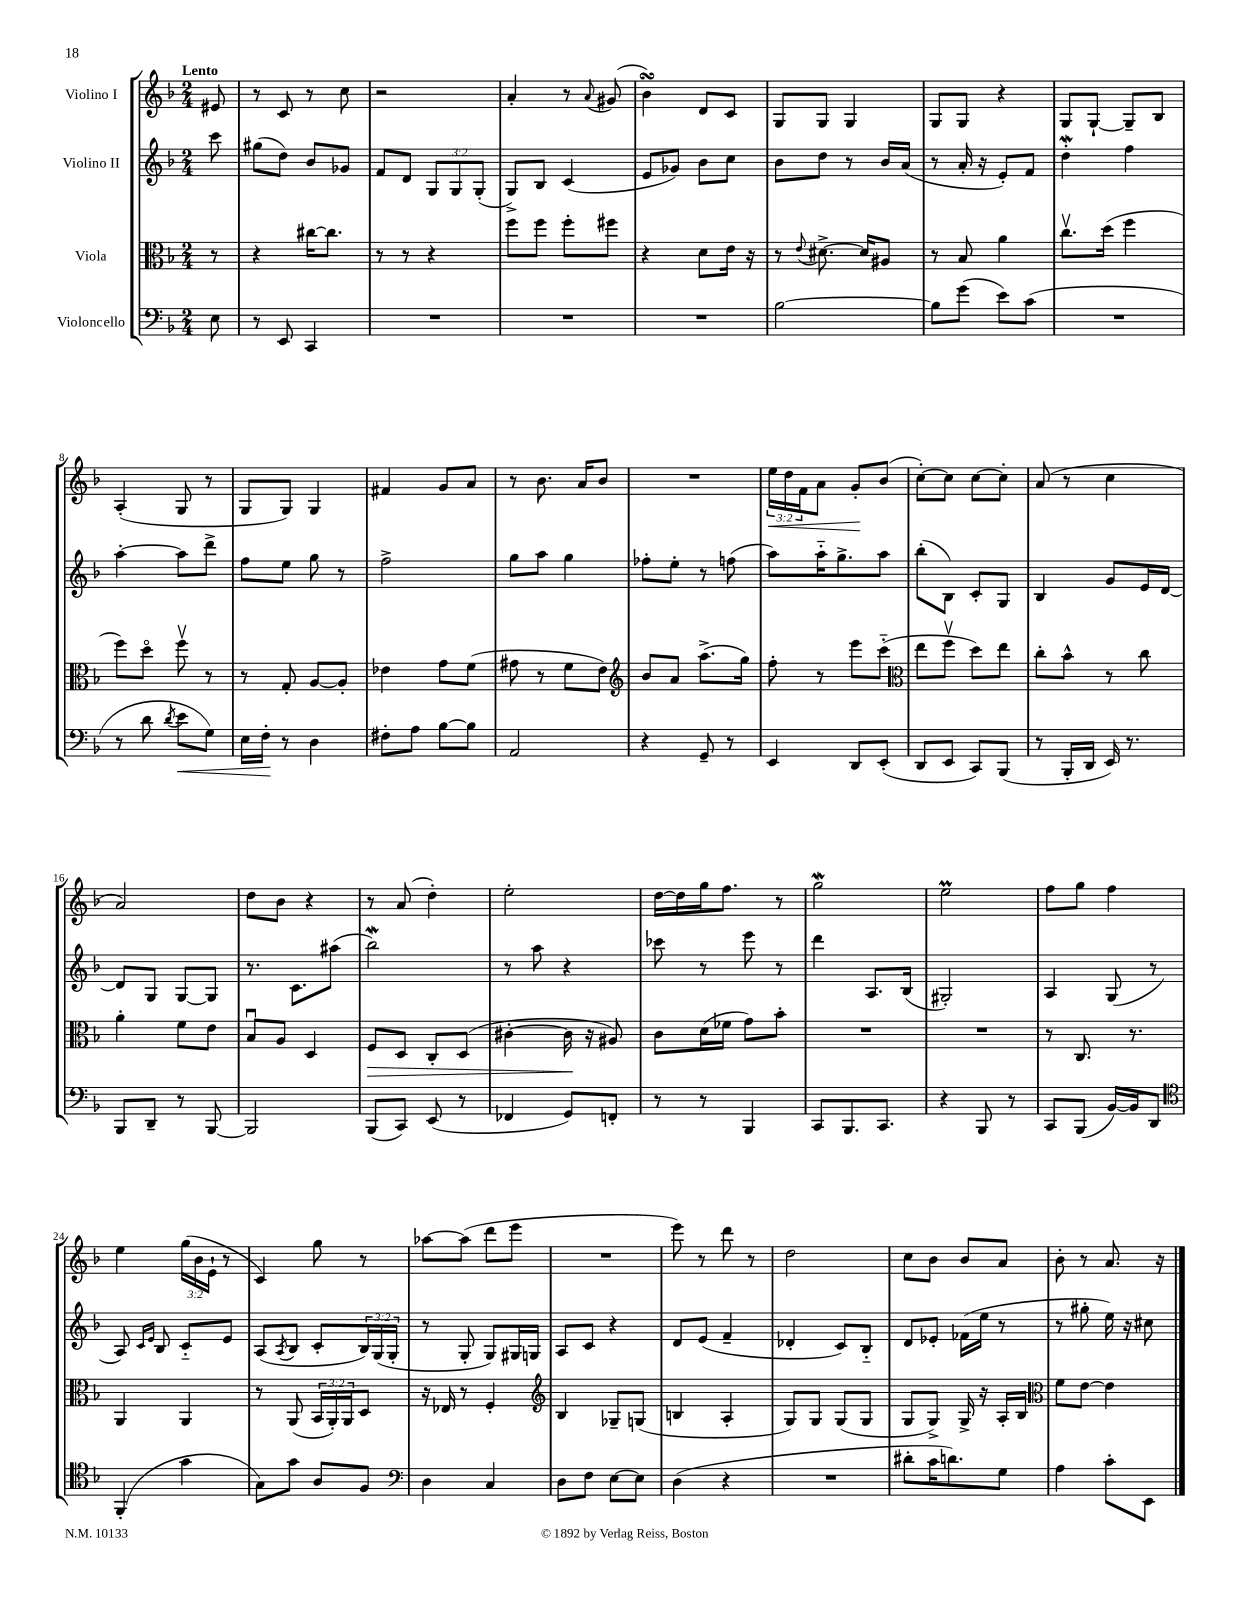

**kern	**kern	**kern	**kern
*staff4	*staff3	*staff2	*staff1
*clefF4	*clefC3	*clefG2	*clefG2
*k[b-]	*k[b-]	*k[b-]	*k[b-]
*M2/4	*M2/4	*M2/4	*M2/4
8E\	8r	8ccc\	8e#/
=	=	=	=
8r	4r	(8gg#\L	8r
8EE/	.	8dd\J)	8c/
4CC/	[16cc#\LK	8b-/L	8r
.	8.cc#\]J	.	.
.	.	8g-/J	8cc\
=	=	=	=
2r	8r	8f/L	2r
.	8r	8d/J	.
.	4r	12G/L	.
.	.	12G/	.
.	.	(12G'/J	.
=	=	=	=
2r	8ff\L	8G^/L)	4a'/
.	8ff\J	8B-/J	.
.	8ff'\L	(4c/	8r
.	.	.	8qqa/
.	8ff#\J	.	(8g#/
=	=	=	=
2r	4r	8e/L	4b-\)
.	.	8g-/J)	.
.	8d\L	8b-\L	8d/L
.	16e\Jk	8cc\J	8c/J
.	16r	.	.
=	=	=	=
[2B-\	8r	8b-\L	8G/L
.	8qqe/	.	.
.	[8.d#^\	8dd\J	8G/J
.	.	8r	4G/
.	16d#/]LK	.	.
.	8A#/J	16b-/LL	.
.	.	(16a/JJ	.
=	=	=	=
8B-\]L	8r	8r	8G/L
(8g\J	8B-/	16a'/	8G/J
.	.	16r	.
8e\L)	4a\	8e'/L)	4r
(8c\J	.	8f/J	.
=	=	=	=
2r	8.ccv\L	4dd'\	8G/L
.	.	.	[8G`/J
.	(16dd\Jk	.	.
.	4ff\	4ff\	8G~/]L
.	.	.	8B-/J
=	=	=	=
8r	8ff\L)	[4aa'\	(4A'/
8d\	8ddo\J	.	.
8qd/	.	.	.
8e\L	8ffv\	8aa\]L	8G/
8G\J)	8r	8ddd^\J	8r
=	=	=	=
16E\LL	8r	8ff\L	8G/L
16F'\JJ	.	.	.
8r	8G'/	8ee\J	8G/J)
4D\	[8A/L	8gg\	4G/
.	8A'/]J	8r	.
=	=	=	=
8F#'\L	4e-\	2ff^\	4f#/
8A\J	.	.	.
[8B-\L	8g\L	.	8g/L
8B-\]J	(8f\J	.	8a/J
=	=	=	=
2AA/	8g#\	8gg\L	8r
.	8r	8aa\J	8.b-\
.	8f\L	4gg\	.
.	.	.	16a/LK
.	8e\J)	.	8b-/J
=	=	=	=
*	*clefG2	*	*
4r	8b-/L	8ff-'\L	2r
.	8a/J	8ee'\J	.
8GG~/	(8.aa^\L	8r	.
8r	.	(8ff\	.
.	16gg\Jk)	.	.
=	=	=	=
4EE/	8ff'\	8aa\L)	24ee\LL
.	.	.	24dd\
.	.	.	24f\J
.	8r	16aa'~\K	8a\J
.	.	8.gg^\	.
8DD/L	8eee\L	.	8g'/L
(8EE'/J	(8ccc'~\J	8aa\J	(8b-/J
=	=	=	=
*	*clefC3	*	*
8DD/L	8ee\L	(8bb-'\L	[8cc'\L)
8EE/J	8ffv\J	8B-\J)	8cc\]J
8CC/L)	8dd\L)	8c'/L	[8cc\L
(8BBB-/J	8ee\J	8G/J	8cc'\]J
=	=	=	=
8r	8cc'\L	4B-/	(8a/
16BBB-'/LL	8b-^^\J	.	8r
16DD/JJ	.	.	.
16EE/)	8r	8g/L	4cc\
8.r	.	.	.
.	8cc\	16e/L	.
.	.	[16d/JJ	.
=	=	=	=
8BBB-/L	4a'\	8d/]L	2a/)
8DD~/J	.	8G/J	.
8r	8f\L	[8G/L	.
[8BBB-/	8e\J	8G/]J	.
=	=	=	=
2BBB-/]	8B-u/L	8.r	8dd\L
.	8A/J	.	8b-\J
.	.	8.c\L	.
.	4D/	.	4r
.	.	(8aa#\J	.
=	=	=	=
(8BBB-/L	8F/L	2bb-\)	8r
8CC/J)	8D/J	.	(8a/
(8EE/	8C'/L	.	4dd'\)
8r	(8D/J	.	.
=	=	=	=
4FF-/	[4c#'\	8r	2ee'\
.	.	8aa\	.
8GG/L)	16c#\]	4r	.
.	16r	.	.
8FF'/J	8A#/)	.	.
=	=	=	=
8r	8c\L	8ccc-\	[16dd\LL
.	.	.	16dd\]
8r	(16d\L	8r	16gg\J
.	16f-\JJ	.	8.ff\J
4BBB-/	8g\L)	8eee\	.
.	8b-'\J	8r	8r
=	=	=	=
8CC/L	2r	4ddd\	2gg\
8.BBB-/	.	.	.
.	.	8.A/L	.
8.CC/J	.	.	.
.	.	(16B-/Jk	.
=	=	=	=
4r	2r	2G#'/)	2ee\
8BBB-/	.	.	.
8r	.	.	.
=	=	=	=
8CC/L	8r	4A/	8ff\L
(8BBB-/J	8.C/	.	8gg\J
[16BB-/LL)	.	(8G/	4ff\
16BB-/]J	8.r	.	.
8DD/J	.	8r	.
=	=	=	=
*clefC4	*	*	*
(4FF'/	4AA/	8A/)	4ee\
.	.	16qqc/LL	.
.	.	16qqe/JJ	.
.	.	8B-/	.
4g\	4AA/	8c'~/L	(24gg\LL
.	.	.	24b-\
.	.	.	24e`\JJ
.	.	8e/J	8r
=	=	=	=
8G\L)	8r	(8A/L	4c/)
.	.	8qA/	.
8g\J	(8AA/	8B-/J	.
8A/L	24BB-/LL	8c'/L	8gg\
.	24AA'/)	.	.
.	24AA/J	.	.
8F/J	8D/J	24B-/L)	8r
.	.	(24G/	.
.	.	24G'/JJ	.
=	=	=	=
*clefF4	*	*	*
4D\	16r	8r	[8aa-\L
.	16E-/	.	.
.	8r	8G'/	(8aa-\]J
4C/	4F'/	8G/L)	8ddd\L
.	.	16G#/L	8eee\J
.	.	16G/JJ	.
=	=	=	=
*	*clefG2	*	*
8D\L	4B-/	8A/L	2r
8F\J	.	8c/J	.
[8E\L	8G-~/L	4r	.
8E\]J	(8G/J	.	.
=	=	=	=
(4D\	4B/	8d/L	8eee\)
.	.	(8e/J	8r
4r	4A'/	4f~/	8ddd\
.	.	.	8r
=	=	=	=
2r	8G/L)	4d-'/	2dd\
.	8G/J	.	.
.	(8G/L	8c/L)	.
.	8G/J	8B-'~/J	.
=	=	=	=
8d#'\L	8G/L	8d/L	8cc\L
16c\K	8G^/J)	8e-'/J	8b-\J
8.d\)	.	.	.
.	16G^/	(16f-\LL	8b-/L
.	16r	16ee\JJ	.
8G\J	16A'/LL	8r	8a/J
.	16B-/JJ	.	.
=	=	=	=
*	*clefC3	*	*
4A\	8f\L	8r	8b-'\
.	[8e\J	8gg#'\	8r
8c'\L	4e\]	16ee\)	8.a/
.	.	16r	.
8EE\J	.	8cc#\	.
.	.	.	16r
==	==	==	==
*-	*-	*-	*-
